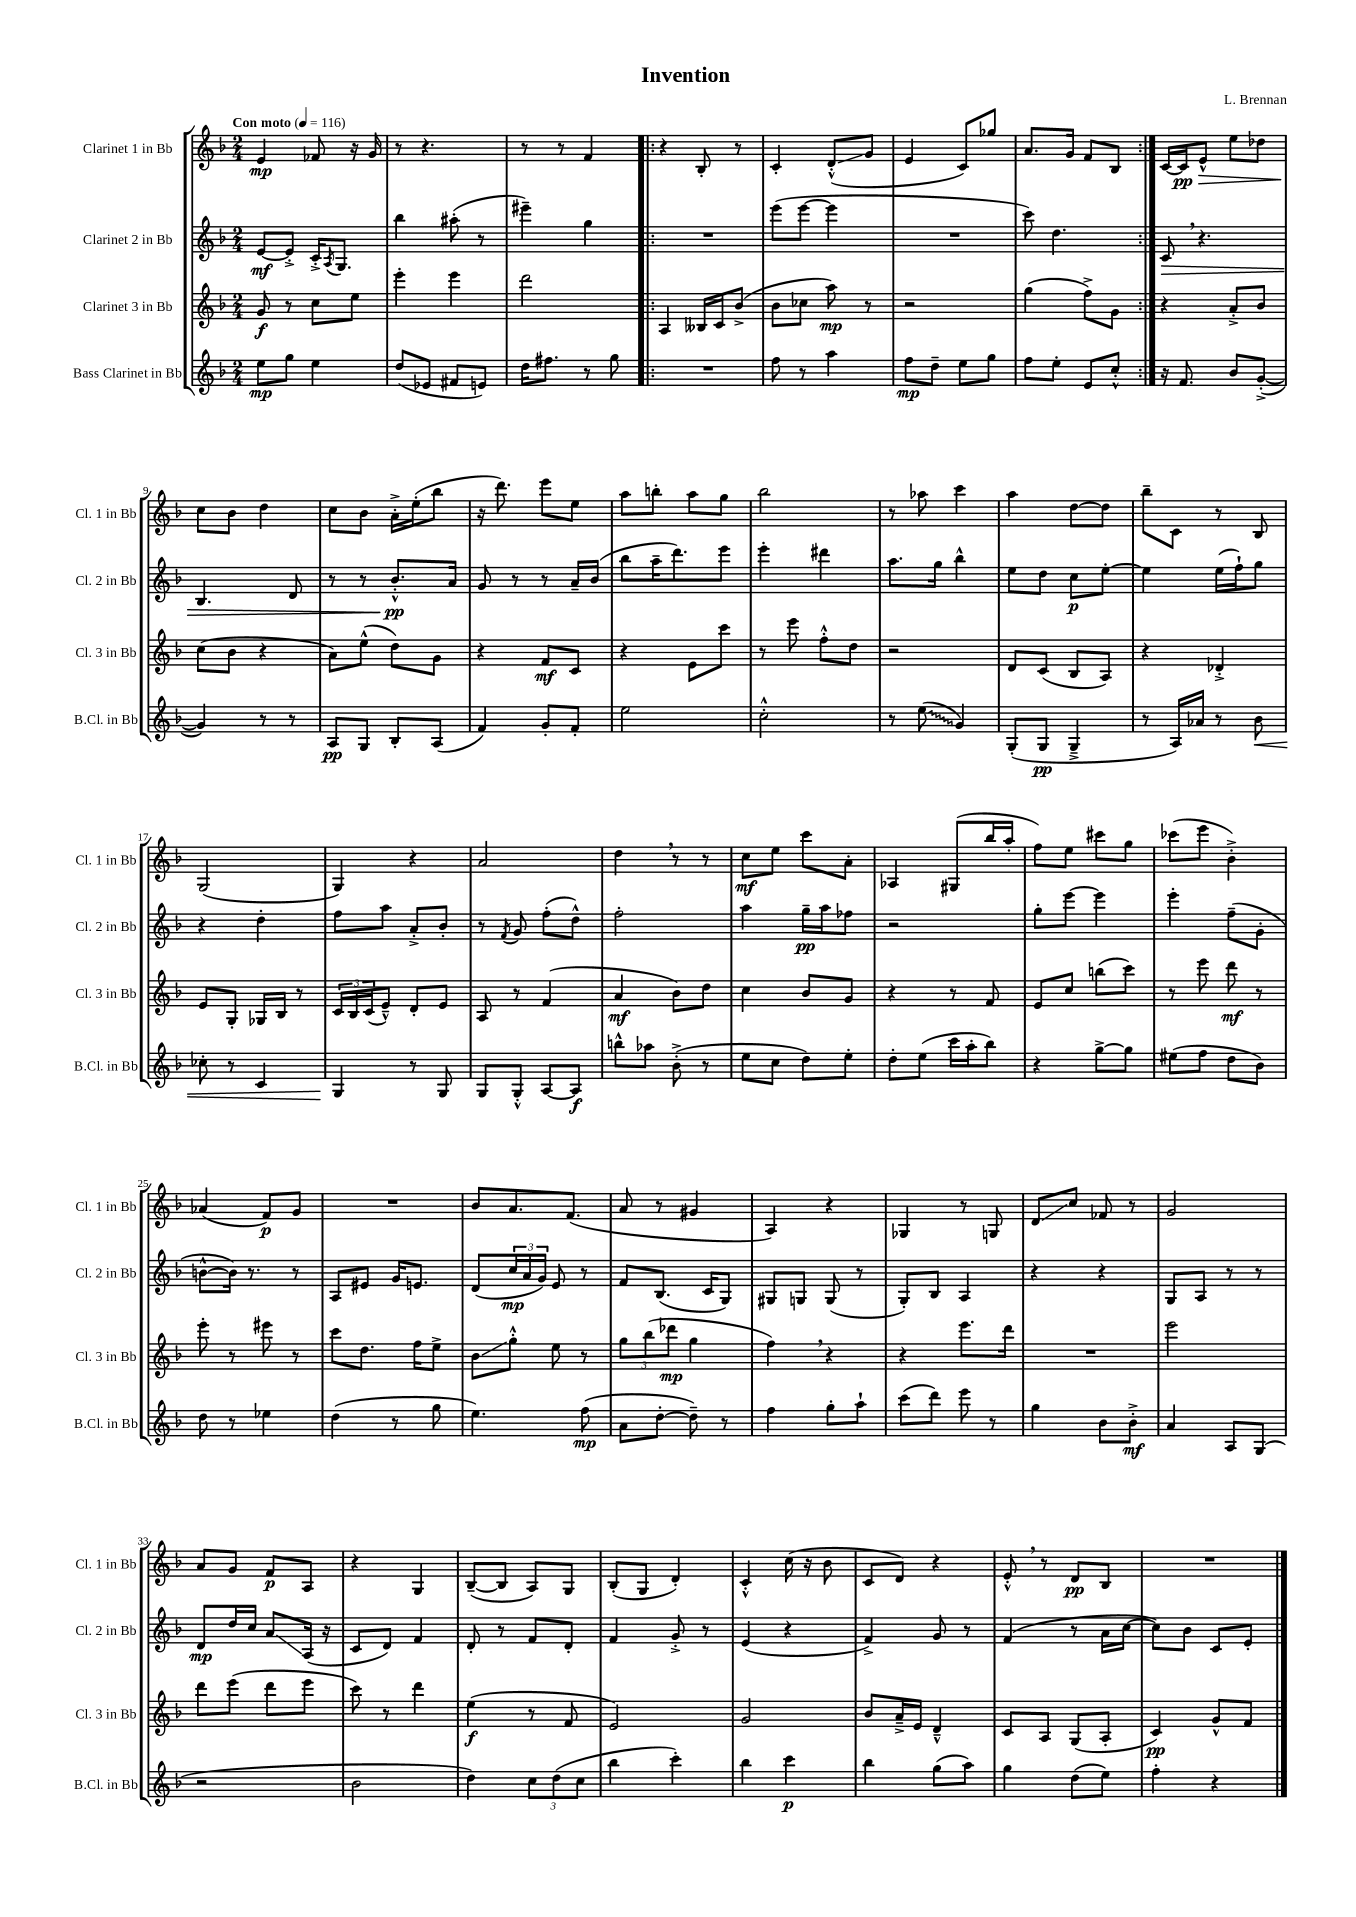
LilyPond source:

\header { title = "Invention" composer = "L. Brennan" }
<<
\new StaffGroup <<
\new Staff = "s0" \with { instrumentName = "Clarinet 1 in Bb" shortInstrumentName = "Cl. 1 in Bb" } {
    \clef treble \key f \major \numericTimeSignature \time 2/4 \tempo "Con moto" 4 = 116
    e'4\mp fes'8 r16 g'16 |
    r8 r4. |
    r8 r8 f'4 |
    \repeat volta 2 { r4 bes8-. r8 |
    c'4-. d'8-.-^\glissando( g'8 |
    e'4 c'8) ges''8 |
    a'8. g'16 f'8 bes8 | }
    c'16~ c'16\pp e'8-^\> e''8 des''8 |
    c''8\! bes'8 d''4 |
    c''8 bes'8 a'16-.-> e''16-.( bes''8 |
    r16 d'''8.) e'''8 e''8 |
    a''8 b''8-. a''8 g''8 |
    bes''2 |
    r8 aes''8 c'''4 |
    a''4 d''8~ d''8 |
    bes''8-- c'8 r8 bes8 |
    g2( |
    g4) r4 |
    a'2 |
    d''4 \breathe r8 r8 |
    c''8\mf e''8 c'''8 a'8-. |
    aes4 gis8( bes''16 a''16-. |
    f''8) e''8 cis'''8 g''8 |
    ces'''8( e'''8 bes'4-.->) |
    aes'4( f'8\p) g'8 |
    R2 |
    bes'8 a'8. f'8.( |
    a'8 r8 gis'4 |
    a4) r4 |
    ges4 r8 g8 |
    d'8\glissando c''8 fes'8 r8 |
    g'2 |
    a'8 g'8 f'8\p a8 |
    r4 g4 |
    bes8~--( bes8 a8) g8 |
    bes8-.( g8 d'4-.) |
    c'4-.-^ c''16( r16 bes'8 |
    c'8 d'8) r4 |
    e'8-.-^ \breathe r8 d'8\pp bes8 |
    R2 \bar "|." |
}
\new Staff = "s1" \with { instrumentName = "Clarinet 2 in Bb" shortInstrumentName = "Cl. 2 in Bb" } {
    \clef treble \key f \major \numericTimeSignature \time 2/4
    e'8~\mf e'8-.-> c'16-.-> \acciaccatura { a8 } g8. |
    bes''4 ais''8-.( r8 |
    eis'''4--) g''4 |
    \repeat volta 2 { R2 |
    e'''8( e'''8~ e'''4 |
    R2 |
    c'''8) d''4. | }
    c'8\> \breathe r4. |
    bes4. d'8 |
    r8 r8 bes'8.-.-^\pp\! a'16 |
    g'8 r8 r8 a'16-- bes'16( |
    bes''8 a''16-- d'''8.) e'''8 |
    e'''4-. dis'''4 |
    a''8. g''16 bes''4-^ |
    e''8 d''8 c''8\p e''8~-. |
    e''4 e''16( f''16-!) g''8 |
    r4 d''4-. |
    f''8 a''8 a'8-.-> bes'8-. |
    r8 \acciaccatura { f'8 } g'8 f''8-.( d''8-^) |
    f''2-. |
    a''4 g''16--\pp a''16 fes''8 |
    r2 |
    g''8-. e'''8~ e'''4 |
    e'''4-. f''8--( g'8-. |
    b'8~-^ b'16) r8. r8 |
    a8 eis'8 g'16 e'8. |
    d'8( \tuplet 3/2 { c''16\mp a'16 g'16) } e'8 r8 |
    f'8 bes8.( c'16 g8) |
    gis8 g8 g8( r8 |
    g8-.) bes8 a4 |
    r4 r4 |
    g8 a8 r8 r8 |
    d'8\mp d''16 c''16 a'8\glissando a16( r16 |
    c'8 d'8) f'4 |
    d'8-. r8 f'8 d'8-. |
    f'4 g'8-.-> r8 |
    e'4( r4 |
    f'4->) g'8 r8 |
    f'4( r8 a'16 c''16~ |
    c''8) bes'8 c'8 e'8-. \bar "|." |
}
\new Staff = "s2" \with { instrumentName = "Clarinet 3 in Bb" shortInstrumentName = "Cl. 3 in Bb" } {
    \clef treble \key f \major \numericTimeSignature \time 2/4
    g'8\f r8 c''8 e''8 |
    e'''4-. e'''4 |
    d'''2 |
    \repeat volta 2 { a4 beses16 c'16 bes'8->( |
    bes'8 ces''8 a''8\mp) r8 |
    r2 |
    g''4( f''8->) g'8 | }
    r4 a'8-.-> bes'8 |
    c''8( bes'8 r4 |
    a'8) e''8-^( d''8) g'8 |
    r4 f'8\mf c'8 |
    r4 e'8 c'''8 |
    r8 e'''8 f''8-.-^ d''8 |
    r2 |
    d'8 c'8( bes8 a8) |
    r4 des'4-.-> |
    e'8 g8-. ges16 bes16 r8 |
    \tuplet 3/2 { c'16 bes16 c'16( } e'8---^) d'8-. e'8 |
    a8 r8 f'4( |
    a'4\mf bes'8) d''8 |
    c''4 bes'8 g'8 |
    r4 r8 f'8 |
    e'8 c''8 b''8( c'''8) |
    r8 e'''8 d'''8\mf r8 |
    e'''8-. r8 eis'''8 r8 |
    c'''8 d''8. f''16 e''8-> |
    bes'8\glissando g''8-.-^ e''8 r8 |
    \tuplet 3/2 { g''8 bes''8( des'''8\mp } g''4 |
    f''4) \breathe r4 |
    r4 e'''8. d'''16 |
    R2 |
    e'''2 |
    d'''8 e'''8( d'''8 e'''8 |
    c'''8) r8 d'''4 |
    e''4\f( r8 f'8 |
    e'2) |
    g'2 |
    bes'8 a'16---> e'16 d'4---^ |
    c'8 a8 g8( a8-. |
    c'4\pp) g'8-^ f'8 \bar "|." |
}
\new Staff = "s3" \with { instrumentName = "Bass Clarinet in Bb" shortInstrumentName = "B.Cl. in Bb" } {
    \clef treble \key f \major \numericTimeSignature \time 2/4
    e''8\mp g''8 e''4 |
    d''8( ees'8 fis'8 e'8) |
    d''16 fis''8. r8 g''8 |
    \repeat volta 2 { R2 |
    f''8 r8 a''4 |
    f''8\mp d''8-- e''8 g''8 |
    f''8 e''8-. e'8 c''8-.-^ | }
    r16 f'8. bes'8 g'8~-.->( |
    g'4) r8 r8 |
    a8\pp g8 bes8-. a8( |
    f'4) g'8-. f'8-. |
    e''2 |
    c''2-.-^ |
    r8 \once \override Glissando.style = #'zigzag e''8\glissando( g'4) |
    g8-.( g8\pp g4---> |
    r8 a16) aes'16 r8 bes'8\< |
    ces''8-. r8 c'4 |
    g4\! r8 g8 |
    g8 g8-.-^ a8~ a8\f |
    b''8-^ aes''8 bes'8-.->( r8 |
    e''8 c''8 d''8) e''8-. |
    d''8-. e''8( c'''16 a''16-. bes''8) |
    r4 g''8~-> g''8 |
    eis''8( f''8 d''8 bes'8) |
    d''8 r8 ees''4 |
    d''4( r8 g''8 |
    e''4.) f''8\mp( |
    a'8 d''8~-. d''8--) r8 |
    f''4 g''8-. a''8-! |
    c'''8( d'''8) e'''8 r8 |
    g''4 bes'8 bes'8-.->\mf |
    a'4 a8 g8( |
    r2 |
    bes'2 |
    d''4) \tuplet 3/2 { c''8 d''8( c''8 } |
    bes''4 c'''4-.) |
    bes''4 c'''4\p |
    bes''4 g''8( a''8) |
    g''4 d''8( e''8) |
    f''4-. r4 \bar "|." |
}
>>
>>
